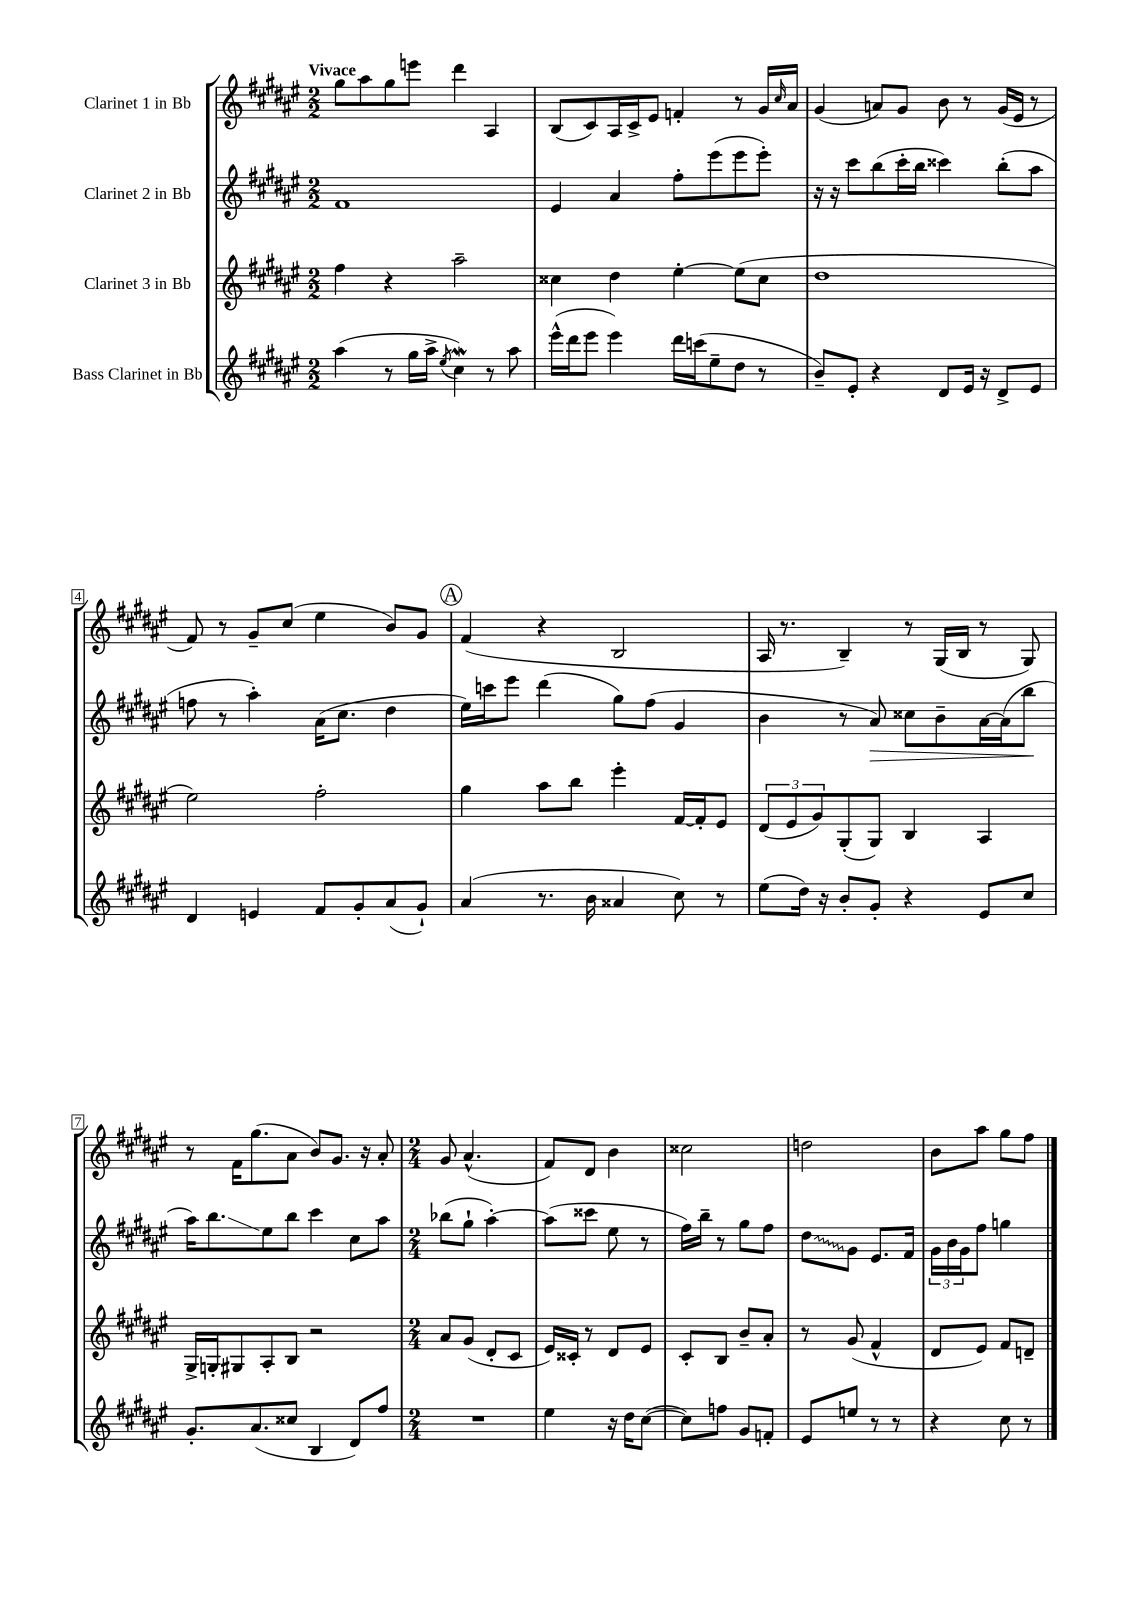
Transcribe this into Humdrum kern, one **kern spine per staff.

**kern	**kern	**kern	**kern
*staff4	*staff3	*staff2	*staff1
*clefG2	*clefG2	*clefG2	*clefG2
*k[f#c#g#d#a#e#]	*k[f#c#g#d#a#e#]	*k[f#c#g#d#a#e#]	*k[f#c#g#d#a#e#]
*M2/2	*M2/2	*M2/2	*M2/2
(4aa#\	4ff#\	1f#	8gg#\L
.	.	.	8aa#\
8r	4r	.	8gg#\
16gg#\LL	.	.	8eee\J
16aa#^\JJ	.	.	.
8qee#/	.	.	.
4cc#\)	2aa#~\	.	4ddd#\
8r	.	.	4A#/
8aa#\	.	.	.
=	=	=	=
(16eee#^^\LL	4cc##\	4e#/	(8B/L
16ddd#\J	.	.	.
8eee#\J	.	.	8c#/)
4eee#\)	4dd#\	4a#/	16A#/L
.	.	.	16c#^/J
.	.	.	8e#/J
16ddd#\LL	[4ee#'\	8ff#'\L	4f'/
(16ccc\J	.	.	.
8ee#~\	.	(8eee#\	.
8dd#\J	(8ee#\]L	8eee#\	8r
8r	8cc##\J	8eee#'\J)	16g#/LL
.	.	.	16qqcc#/
.	.	.	16a#/JJ
=	=	=	=
8b~/L)	1dd#	16r	(4g#/
.	.	16r	.
8e#'/J	.	8ccc#\L	.
4r	.	(8bb\	8a/L)
.	.	16ccc#'\L	8g#/J
.	.	16bb\JJ	.
8d#/L	.	4ccc##\)	8b\
16e#/Jk	.	.	8r
16r	.	.	.
8d#^/L	.	(8bb'\L	(16g#/LL
.	.	.	16e#/JJ
8e#/J	.	8aa#\J	8r
=	=	=	=
4d#/	2ee#\)	8ff\	8f#/)
.	.	8r	8r
4e/	.	4aa#'\)	8g#~/L
.	.	.	(8cc#/J
8f#/L	2ff#'\	(16a#\LK	4ee#\
.	.	8.cc#\J	.
8g#'/	.	.	.
(8a#/	.	4dd#\	8b/L)
8g#`/J)	.	.	8g#/J
=	=	=	=
(4a#/	4gg#\	16ee#\LL)	(4f#/
.	.	16ccc\J	.
.	.	8eee#\J	.
8.r	8aa#\L	(4ddd#\	4r
.	8bb\J	.	.
16b\	.	.	.
4a##/	4eee#'\	8gg#\L)	2B/
.	.	(8ff#\J	.
8cc#\)	[16f#/LL	4g#/	.
.	16f#'/]J	.	.
8r	8e#/J	.	.
=	=	=	=
(8ee#\L	(12d#/L	4b\	16A#/
.	.	.	8.r
.	12e#/	.	.
16dd#\Jk)	.	.	.
.	12g#/)	.	.
16r	.	.	.
8b'/L	(8G#'/	8r	4B~/)
8g#'/J	8G#/J)	8a#/)	.
4r	4B/	8cc##\L	8r
.	.	8b~\	(16G#/LL
.	.	.	16B/JJ
8e#/L	4A#/	[16a#\L	8r
.	.	(16a#\]J	.
8cc#/J	.	8bb\J	8G#/)
=	=	=	=
8.g#'/L	16G#^/LL	16aa#\LK)	8r
.	16G'/J	8.bb\	.
.	8G#/	.	16f#\LK
(8.a#/	.	.	(8.gg#\
.	8A#'/	8ee#\	.
8cc##/J	8B/J	8bb\J	8a#\J
4B/	2r	4ccc#\	8b/L)
.	.	.	8.g#/J
8d#/L)	.	8cc#\L	.
.	.	.	16r
8ff#/J	.	8aa#\J	8a#'/
=	=	=	=
*M2/4	*M2/4	*M2/4	*M2/4
2r	8a#/L	(8bb-\L	8g#/
.	(8g#/J	8gg#`\J	(4.a#^^/
.	8d#'/L	[4aa#'\)	.
.	8c#/J	.	.
=	=	=	=
4ee#\	16e#/LL)	(8aa#\]L	8f#/L)
.	16c##'/JJ	.	.
.	8r	8ccc##\J	8d#/J
16r	8d#/L	8ee#\	4b\
16dd#\LK	.	.	.
([8cc#\J	8e#/J	8r	.
=	=	=	=
8cc#\]L)	8c#'/L	16ff#\LL)	2cc##\
.	.	16bb~\JJ	.
8ff\J	8B/J	8r	.
8g#/L	8b~/L	8gg#\L	.
8f'/J	8a#'/J	8ff#\J	.
=	=	=	=
8e#/L	8r	8dd#\L	2dd\
8ee/J	(8g#/	8g#\J	.
8r	4f#^^/	8.e#/L	.
8r	.	.	.
.	.	16f#/Jk	.
=	=	=	=
4r	8d#/L	24g#\LL	8b\L
.	.	24b\	.
.	.	24g#\J	.
.	8e#/J)	8ff#\J	8aa#\J
8cc#\	8f#/L	4gg\	8gg#\L
8r	8d~/J	.	8ff#\J
==	==	==	==
*-	*-	*-	*-
